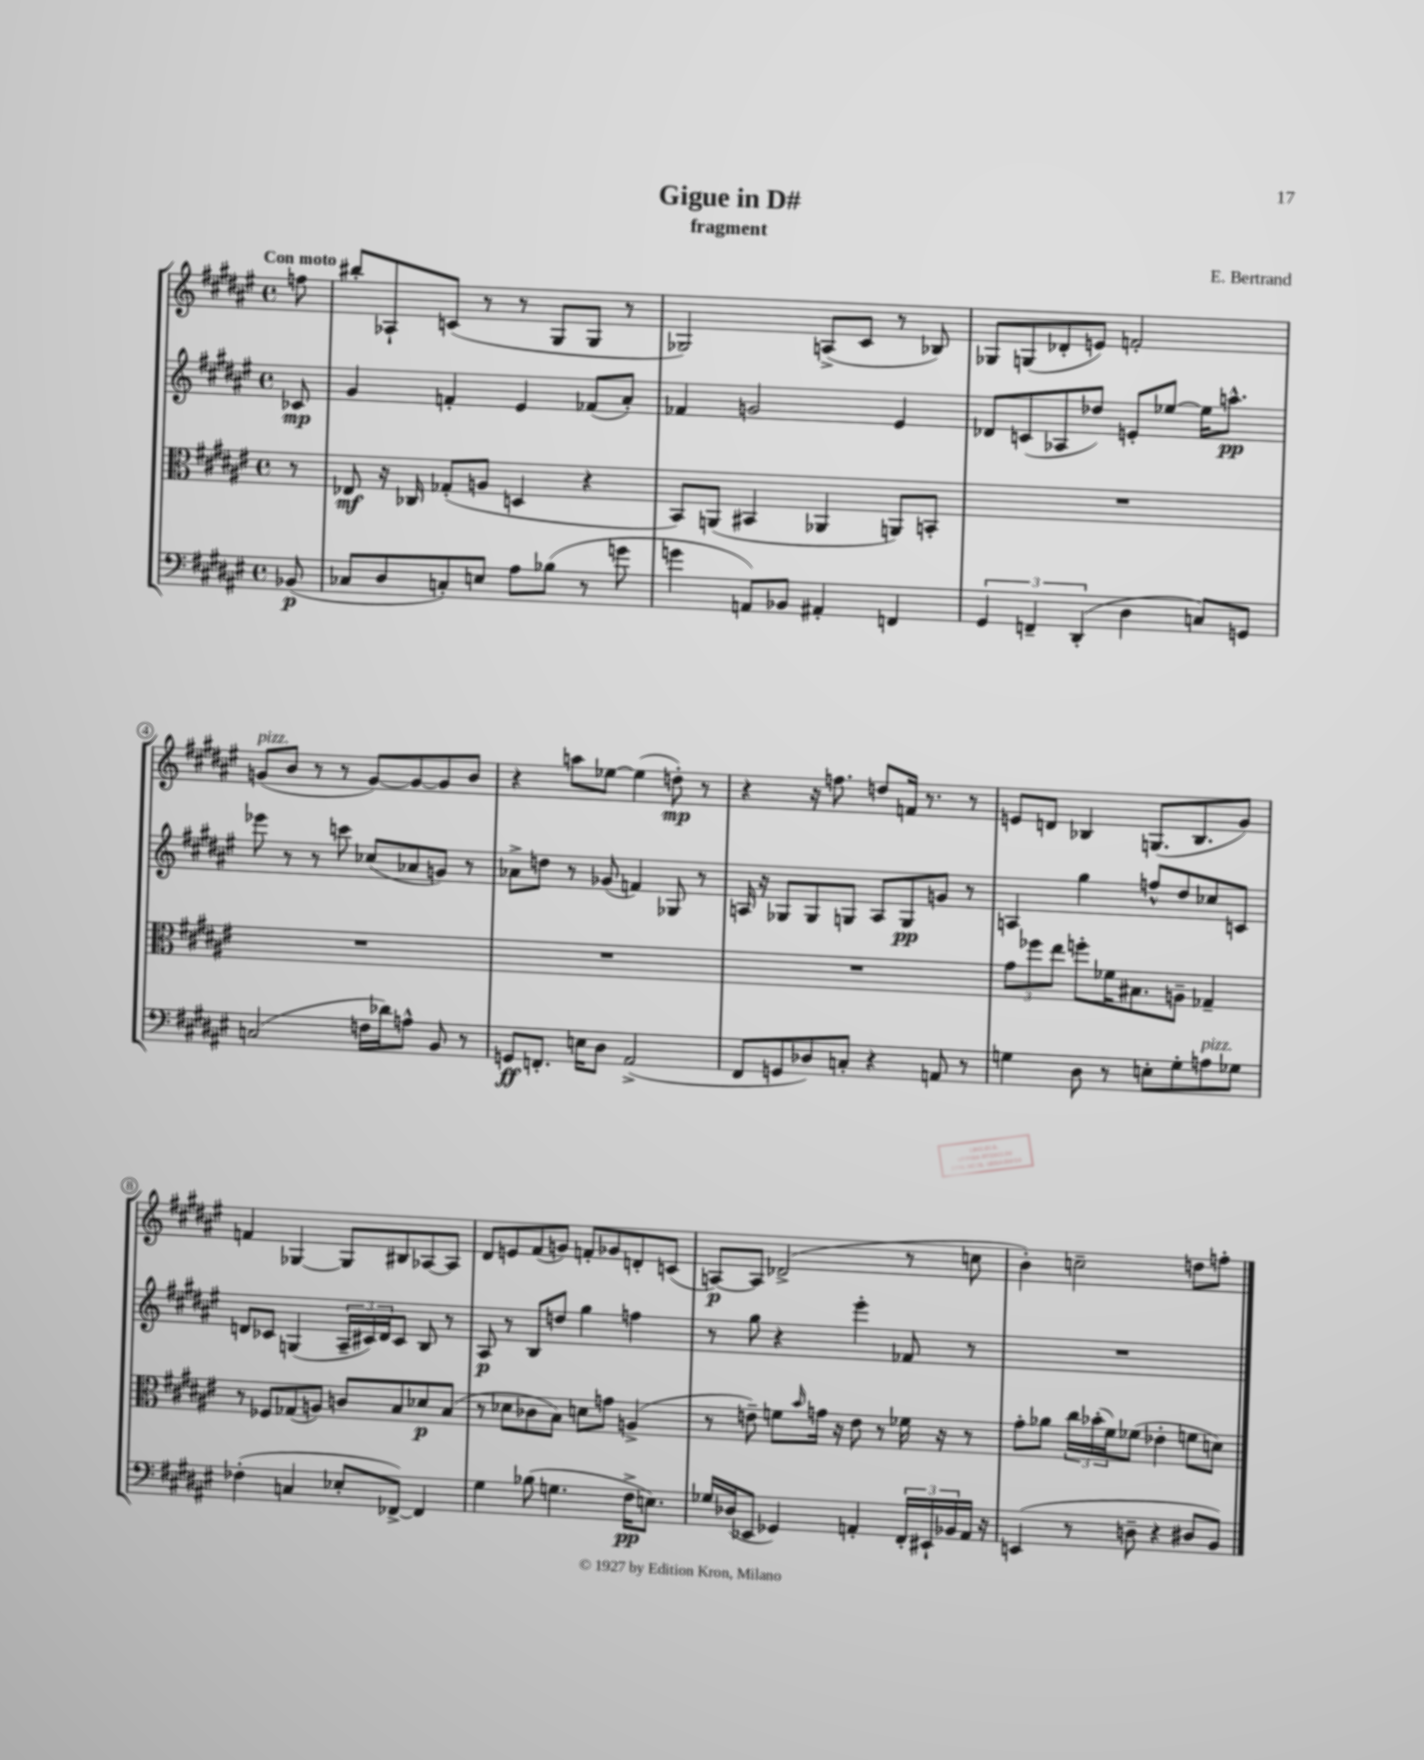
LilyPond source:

\header { title = "Gigue in D#" composer = "E. Bertrand" subtitle = "fragment" }
<<
\new StaffGroup <<
\new Staff = "s0" {
    \clef treble \key fis \major \defaultTimeSignature \time 4/4 \partial 8 \tempo "Con moto"
    f''8 |
    bis''8-. aes8-! c'8( r8 r8 gis8 gis8 r8 |
    ges2) a8->( cis'8 r8 bes8) |
    ges8 g8( des'8-. e'8) f'2-. |
    g'8^\markup { \italic "pizz." }( b'8 r8 r8 g'8~) g'8~ g'8 b'8 |
    r4 a''8 ees''8~ ees''4( d''8-.\mp) r8 |
    r4 r16 f''8. d''8 f'16 r8. r8 |
    e'8 d'8 bes4 g8.( bes8. gis'8) |
    f'4 ges4~ ges8 bis8 aes8~ aes8 |
    dis'8 e'8 fis'8( g'8) f'8-. ges'8 d'8-. c'8( |
    a8~\p) a8 des'2->( r8 c''8 |
    b'4-.) c''2-- d''8 f''8-. \bar "|." |
}
\new Staff = "s1" {
    \clef treble \key fis \major \defaultTimeSignature \time 4/4 \partial 8
    ces'8\mp |
    gis'4 f'4-. eis'4 fes'8( ais'8-.) |
    fes'4 g'2 eis'4 |
    des'8 c'8( aes8 des''8) e'8-. ees''8~ ees''16 a''8.-^\pp |
    ees'''8 r8 r8 c'''8 ces''8( aes'8 g'8) r8 |
    aes'8-> d''8 r8 ges'8( f'4) ges8 r8 |
    a16 r16 ges8 ges8 g8 a8 g8\pp g'8 r8 |
    a4 gis''4 f''8-^ dis''8 ces''8 c'8 |
    d'8 ces'8 g4( \tuplet 3/2 { ais16-- cis'16) d'16 } cis'8 b8 r8 |
    ais8\p r8 b8 d''8 gis''4 f''4 |
    r8 gis''8 r4 eis'''4-. fes'8 r8 |
    R1 \bar "|." |
}
\new Staff = "s2" {
    \clef alto \key fis \major \defaultTimeSignature \time 4/4 \partial 8
    r8 |
    ees8\mf r16 ces16 ges8-.( a8 d4 r4 |
    b,8) a,8( bis,4 aes,4 a,8) b,8-. |
    R1 |
    R1 |
    R1 |
    R1 |
    \tuplet 3/2 { gis'8 fes''8 eis''8 } f''8-. fes'16 bis8. a8-- ges4-- |
    r8 fes8 ges8( a8) c'8 b8 des'8\p b8( |
    r8 des'8 ces'8 b8) d'8 g'8 a4->( |
    r8 e'8--) f'8 \grace { b'16 } g'16 r16 e'8 r8 fes'16 r16 r8 |
    gis'8-. aes'8 \tuplet 3/2 { cis''16 bes'16-.( fis'16) } fes'8( ees'4-. f'8 d'8) \bar "|." |
}
\new Staff = "s3" {
    \clef bass \key fis \major \defaultTimeSignature \time 4/4 \partial 8
    bes,8\p( |
    ces8 dis8 c8-.) e8 ais8 bes8( r8 g'8 |
    g'4 a,8) bes,8 ais,4-. f,4 |
    \tuplet 3/2 { gis,4 f,4-- dis,4-.( } dis4 c8) g,8 |
    c2( f16 des'16) a8-^ b,8 r8 |
    g,8\ff f,8.-. e16 dis8 ais,2->( |
    fis,8 g,8 des8) c8-. r4 a,8 r8 |
    g4 dis8 r8 e8-. g8-. a8^\markup { \italic "pizz." } ges8 |
    fes4-.( c4 ees8-. fes,8~->) fes,4 |
    gis4 bes8( g4. fis16->\pp e8.) |
    ges16 des16( ees,8 ges,4) a,4-. \tuplet 3/2 { fis,16-. eis,16-! bes,16 } a,16 r16 |
    e,4( r8 d8-- r4 dis8 b,8) \bar "|." |
}
>>
>>
\layout { \context { \Score \override BarNumber.stencil = #(make-stencil-circler 0.1 0.3 ly:text-interface::print) } }
